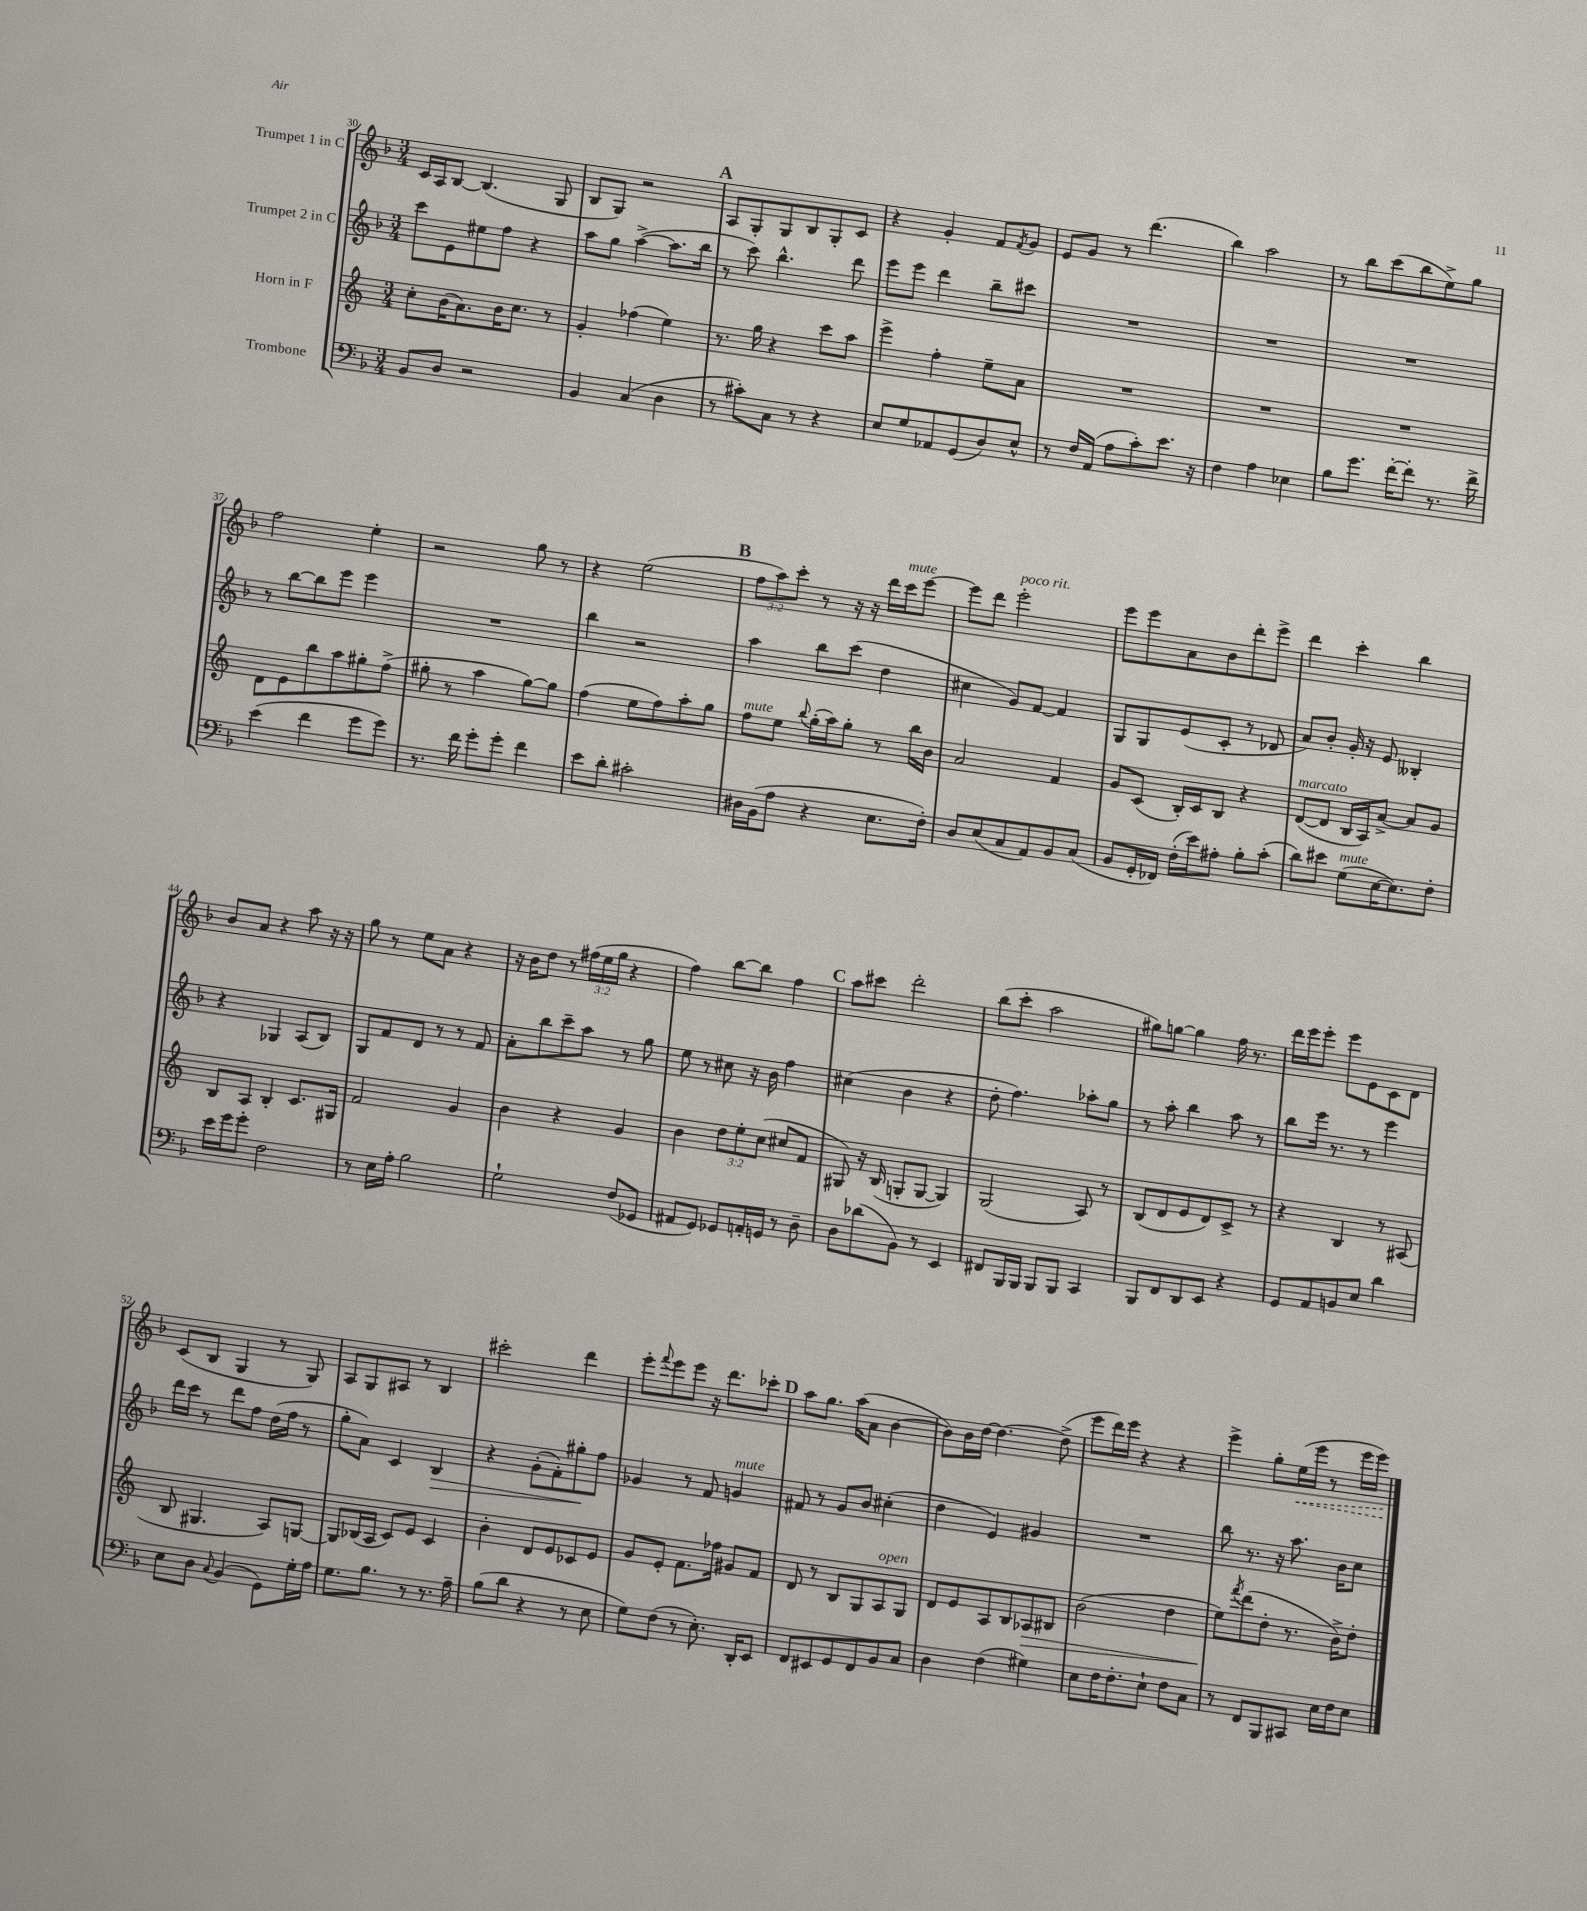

**kern	**kern	**dynam	**kern	**dynam	**kern	**dynam
*part4	*part3	*part3	*part2	*part2	*part1	*part1
*staff4	*staff3	*staff3	*staff2	*staff2	*staff1	*staff1
*I"Trombone	*I"Horn in F	*	*I"Trumpet 2 in C	*	*I"Trumpet 1 in C	*
*clefF4	*clefG2	*	*clefG2	*	*clefG2	*
*k[b-]	*k[]	*	*k[b-]	*	*k[b-]	*
*M3/4	*M3/4	*	*M3/4	*	*M3/4	*
=30	=30	=30	=30	=30	=30	=30
8BB-/L	8cc'\L	.	8ccc\L	.	16c/LL	.
.	.	.	.	.	16A/J	.
8D/J	(16b\K	.	8e\	.	[8B-/J	.
.	8.a\)	.	.	.	.	.
2r	.	.	8ee#X\	.	(4.B-/]	.
.	16b\K	.	8ff\J	.	.	.
.	8.cc\J	.	.	.	.	.
.	.	.	4r	.	.	.
.	8r	.	.	.	8G/	.
=31	=31	=31	=31	=31	=31	=31
4BB-/	4g'/	.	8aa\L	.	8B-/L	.
.	.	.	8gg\J	.	8G/J)	.
(4C/	(4ff-X\	.	([4aa^\	.	2r	.
4D\	4ee\)	.	8.aa\L]	.	.	.
.	.	.	16bb-\Jk	.	.	.
!!LO:REH:place=s1:t=A
=32	=32	=32	=32	=32	=32	=32
8r	8.r	.	8r	.	8A/L	.
8c#X'\L)	.	.	8ccc\)	.	8G'/	.
.	16gg\	.	.	.	.	.
8C\J	4r	.	4.bb-^^\	.	8G/	.
8r	.	.	.	.	8B-/	.
4r	8ccc\L	.	.	.	8G'/	.
.	8aa\J	.	8ddd\	.	8c/J	.
=33	=33	=33	=33	=33	=33	=33
8E/L	4eee^\	.	8eee\L	.	4r	.
8G/	.	.	8eee\J	.	.	.
8AA-X/	4ff'\	.	4ddd\	.	4g'/	.
(8GG/	.	.	.	.	.	.
8D/)	8ee~\L	.	8bb-~\L	.	8f/L	.
.	.	.	.	.	8qf/	.
8E^^/J	8a\J	.	8ccc#X\J	.	8g/J	.
=34	=34	=34	=34	=34	=34	=34
8r	2.r	.	2.r	.	8e/L	.
16F/LL	.	.	.	.	8g/J	.
(16AA/JJ	.	.	.	.	.	.
8A\L	.	.	.	.	8r	.
8c'\)	.	.	.	.	(4.ddd\	.
8.e\J	.	.	.	.	.	.
16r	.	.	.	.	.	.
=35	=35	=35	=35	=35	=35	=35
4F\	2.r	.	2.r	.	4bb-\)	.
4A\	.	.	.	.	2aa\	.
4E-X\	.	.	.	.	.	.
=36	=36	=36	=36	=36	=36	=36
8B-\L	2.r	.	2.r	.	8r	.
8.g\J	.	.	.	.	8bb-\L	.
.	.	.	.	.	(8ccc\	.
[16f'\KL	.	.	.	.	.	.
8f'\J]	.	.	.	.	8bb-\	.
8.r	.	.	.	.	8ee^\)	.
.	.	.	.	.	8gg\J	.
16f^\	.	.	.	.	.	.
!!LO:LB:g=z
=37	=37	=37	=37	=37	=37	=37
(4e\	8d\L	.	8r	.	2ff\	.
.	8e\	.	[8bb-\L	.	.	.
4f\	8bb\	.	8bb-\]	.	.	.
.	8aa\	.	8eee\J	.	.	.
8g\L	8gg#X'\	.	4eee\	.	4ee'\	.
8g\J)	(8ff^\J	.	.	.	.	.
=38	=38	=38	=38	=38	=38	=38
8.r	8gg#X'\	.	2.r	.	2r	.
.	8r	.	.	.	.	.
16f\	.	.	.	.	.	.
8g'\L	4aa\	.	.	.	.	.
8g'\J	.	.	.	.	.	.
4f\	[8gg#\L)	.	.	.	8gg\	.
.	8gg#\J]	.	.	.	8r	.
=39	=39	=39	=39	=39	=39	=39
8e\L	(4ff\	.	4bb-\	.	4r	.
8d'\J	.	.	.	.	.	.
2c#X'\	8ee\L	.	2r	.	(2ee\	.
.	8ff\)	.	.	.	.	.
.	8aa'\	.	.	.	.	.
.	8gg\J	.	.	.	.	.
!!LO:REH:place=s1:t=B
=40	=40	=40	=40	=40	=40	=40
!	!LO:TX:a:i:t=mute	!	!	!	!	!
16D#X\LL	8ff\L	.	4aa\	.	12ff\L	.
(16BB-\J	.	.	.	.	.	.
.	.	.	.	.	12aa\)	.
8A\J	8ee\J	.	.	.	.	.
.	.	.	.	.	12ccc'\J	.
.	8qqbb/	.	.	.	.	.
4r	(16gg'\LL	.	8bb-\L	.	8r	.
.	16aa\J)	.	.	.	.	.
.	8gg'\J	.	(8ccc\J	.	16r	.
.	.	.	.	.	16r	.
8.E\L	8r	.	4dd\	.	16ddd\LL	.
!	!	!	!	!	!LO:TX:a:i:t=mute	!
.	.	.	.	.	16ccc\J	.
.	16bb\LL	.	.	.	[8eee\J	.
16F'\Jk)	16b\JJ	.	.	.	.	.
=41	=41	=41	=41	=41	=41	=41
8D/L	2a/	.	4cc#X\	.	8eee\L]	.
(8E/	.	.	.	.	8ddd\J	.
!	!	!	!	!	!LO:TX:a:i:t=poco rit.	!
8C/	.	.	8g/L)	.	2eee'\	.
8AA/)	.	.	[8f/J	.	.	.
8BB-/	4f/	.	4f/]	.	.	.
(8C/J	.	.	.	.	.	.
=42	=42	=42	=42	=42	=42	=42
8BB-/L	8g/L	.	8G/L	.	8eee\L	.
16GG'/L	(8c/J	.	8G/	.	8eee\	.
16FF-X/JJ)	.	.	.	.	.	.
(16F'\LL	16B'/LL)	.	(8e/	.	8a\	.
16e\J)	16c/J	.	.	.	.	.
8A#X'\J	8B/J	.	8c'/J	.	8b-\	.
8B-'\L	4r	.	8r	.	8ddd'\	.
(8c'\J	.	.	8d-X/	.	8eee^\J	.
=43	=43	=43	=43	=43	=43	=43
!	!LO:TX:a:i:t=marcato	!	!	!	!	!
8d\L)	([8d/L	.	8a/L)	.	4ddd\	.
8e#X\J	8d/J]	.	8b-'/J	.	.	.
!LO:TX:a:i:t=mute	!	!	!	!	!	!
(8G\L	16B/LL	.	16g'/	.	4ccc'\	.
.	16A/J)	.	16r	.	.	.
[16E\K	[8a^/J	.	8e/	.	.	.
8.E\])	.	.	.	.	.	.
.	8a/L]	.	4B--X'/	.	4bb-\	.
8F'\J	8g/J	.	.	.	.	.
!!LO:LB:g=z
=44	=44	=44	=44	=44	=44	=44
16e\LL	8B/L	.	4r	.	8b-/L	.
16g\J	.	.	.	.	.	.
8g'\J	8A/J	.	.	.	8a/J	.
2F\	4B'/	.	4G-X/	.	4r	.
.	8.c/L	.	(8A/L	.	8aa\	.
.	.	.	8B-/J)	.	16r	.
.	16G#X/Jk	.	.	.	16r	.
=45	=45	=45	=45	=45	=45	=45
8r	2f/	.	8G/L	.	8gg\	.
16E\LL	.	.	8f/	.	8r	.
16A'\JJ	.	.	.	.	.	.
2B-\	.	.	8d/J	.	8ee\L	.
.	.	.	8r	.	8a\J	.
.	4g/	.	8r	.	4r	.
.	.	.	8f/	.	.	.
=46	=46	=46	=46	=46	=46	=46
2G`\	4b\	.	8a'\L	.	16r	.
.	.	.	.	.	16b-\KL	.
.	.	.	8bb-\	.	8dd\J	.
.	4r	.	8ccc~\	.	8r	.
.	.	.	8aa\J	.	(24ff#X\LL	.
.	.	.	.	.	24ee\	.
.	.	.	.	.	24gg\JJ	.
(8F/L	4g/	.	8r	.	4r	.
8GG-X/J	.	.	8gg\	.	.	.
=47	=47	=47	=47	=47	=47	=47
8AA#X/L	4b\	.	8ee\	.	4ff\)	.
8GG/J)	.	.	8r	.	.	.
8GG-X/L	12dd\L	.	8cc#X\	.	[8bb-\L	.
.	12ee'\	.	.	.	.	.
16AAn'/L	.	.	16r	.	8bb-\J]	.
.	(12cc\J	.	.	.	.	.
16GGn/JJ	.	.	16b-\	.	.	.
8r	8cc#X/L	.	4ff\	.	4ff\	.
8D~\	8f/J	.	.	.	.	.
!!LO:REH:place=s1:t=C
=48	=48	=48	=48	=48	=48	=48
8D\L	8G#X/)	.	(4cc#X\	.	8aa\L	.
(8d-X\	16r	.	.	.	8ccc#X\J	.
.	(16B/	.	.	.	.	.
8BB-\J)	8Gn'/L	.	4b-\	.	2ddd'\	.
8r	[8G/J	.	.	.	.	.
4EE/	4G/])	.	4r	.	.	.
=49	=49	=49	=49	=49	=49	=49
8FF#X/L	(2G/	.	8dd'\	.	(8bb-\L	.
16BBB-/L	.	.	4.ff\)	.	8ccc'\J	.
16BBB-/JJ	.	.	.	.	.	.
8BBB-/L	.	.	.	.	2aa\	.
8BBB-/J	.	.	.	.	.	.
4CC/	8A/)	.	8aa-X'\L	.	.	.
.	8r	.	8gg\J	.	.	.
=50	=50	=50	=50	=50	=50	=50
8BBB-/L	(8B/L	.	8r	.	8gg#X\L)	.
8FF/	8d/	.	8aa'\	.	[8ggn\J	.
8DD/	8e/	.	4bb-\	.	4gg\]	.
8EE/J	8d/)	.	.	.	.	.
4r	8c^/J	.	8aa\	.	16ff\	.
.	.	.	.	.	8.r	.
.	8r	.	8r	.	.	.
=51	=51	=51	=51	=51	=51	=51
8GG/L	4r	.	8bb-\L	.	16ddd\LL	.
.	.	.	.	.	16eee\J	.
8AA/	.	.	16eee\Jk	.	8eee'\J	.
.	.	.	8.r	.	.	.
8BBn/	4B/	.	.	.	8eee\L	.
8E/J	.	.	8r	.	8e\	.
4d\	8r	.	4eee\	.	8c\	.
.	(8A#X/	.	.	.	8d\J	.
!!LO:LB:g=z
=52	=52	=52	=52	=52	=52	=52
8E\L	8B/	.	16ddd\LL	.	(8c/L	.
.	.	.	16ccc\JJ	.	.	.
8D\J	4.G#X/	.	8r	.	8B-/J	.
8qqC/	.	.	.	.	.	.
(4BB-/	.	.	8ddd\L	.	4G/	.
.	.	.	8ff\J	.	.	.
8GG\L)	8A/L)	.	(16dd\LL	.	8r	.
.	.	.	16ff\JJ	.	.	.
16G'\L	[8Gn/J	.	8r	.	8G/)	.
16A\JJ	.	.	.	.	.	.
=53	=53	=53	=53	=53	=53	=53
8.G\L	8G/L]	.	8gg'\L	.	8A/L	.
.	(16B-X/L	.	8a\J)	.	8G/	.
8.B-\J	16A/JJ	.	.	.	.	.
.	8c/L)	.	4c/	.	8A#X/J	.
8r	8e/J	.	.	.	8r	.
!	!	!	!	!LO:HP:b	!	!
8.r	4c/	.	4B-/	>	4B-/	.
16A~\	.	.	.	.	.	.
=54	=54	=54	=54	=54	=54	=54
(8B-\L	4b'\	.	4r	.	2ccc#X'\	.
8d\J	.	.	.	.	.	.
4r	8d/L	.	(8g'\L	.	.	.
.	8e/	.	8f'\)	.	.	.
8r	8c-X/	.	8gg#X'\	.	4ddd\	.
8E\	8e/J	.	8ff\J	]	.	.
=55	=55	=55	=55	=55	=55	=55
8G\L)	8g/L	.	4g-X/	.	8eee'\L	.
.	.	.	.	.	8qqfff/	.
(8F\J	8e'/J	.	.	.	8eee\	.
8r	8.f\L	.	8r	.	8eee\J	.
8.E'\)	.	.	8f/	.	16r	.
.	16ff-X\Jk	.	.	.	8.ddd\L	.
!	!	!	!LO:TX:a:i:t=mute	!	!	!
.	8g#X/L	.	4gn/	.	.	.
16DD'/KL	.	.	.	.	.	.
8EE/J	8f/J	.	.	.	8ccc-X'\J	.
!!LO:REH:place=s1:t=D
=56	=56	=56	=56	=56	=56	=56
8FF/L	8d/	.	8f#X/	.	8aa\L	.
8EE#X/	8r	.	8r	.	8.gg\J	.
8GG/	8B/L	.	8g/L	.	.	.
.	.	.	.	.	(16aa\KL	.
8FF/	8G/	.	8b-/J	.	8a\J	.
!	!LO:TX:a:i:t=open	!	!	!	!	!
8BB-/	8A/	.	(4cc#X'\	.	[4b-\	.
8C/J	8G/J	.	.	.	.	.
=57	=57	=57	=57	=57	=57	=57
4D\	8d/L	.	4dd\	.	8b-\L])	.
.	8e/	.	.	.	16b-\L	.
.	.	.	.	.	[16dd\JJ	.
(4F\	8A/	.	4e/)	.	4.dd\_	.
.	8B/	.	.	.	.	.
!	!	!LO:HP:b	!	!	!	!
4G#X\)	8A-X/	>	4g#X/	.	.	.
.	8B#X/J	.	.	.	(8dd^\]	.
=58	=58	=58	=58	=58	=58	=58
8E\L	(2b\	.	2.r	.	8eee\L	.
16F\K	.	.	.	.	16ddd\L)	.
8.F'\	.	.	.	.	16eee\JJ	.
.	.	.	.	.	4r	.
8E`\J	.	.	.	.	.	.
8F\L	4dd\	.	.	.	4r	.
8C\J	.	.	.	.	.	.
=59	=59	=59	=59	=59	=59	=59
8r	8ee\L)	.	8bb-\	.	4eee^\	.
.	8qfff/	.	.	.	.	.
8FF/L	(8ddd\	]	8.r	.	.	.
8BBB-/	8dd'\J	.	.	.	8gg'\L	.
.	.	.	16r	.	.	.
!	!	!	!	!	!	!LO:HP:b
8CC#X/J	8.r	.	8.aa\	.	(16ee\L	<
.	.	.	.	.	16eee\JJ	.
16E\LL	.	.	.	.	8r	.
16F\J	16b^\KL)	.	16b-\KL	.	.	.
8E\J	8dd'\J	.	8cc\J	.	16eee\LL	.
.	.	.	.	.	16eee\JJ)	.
.	.	.	.	.	.	[
==	==	==	==	==	==	==
*-	*-	*-	*-	*-	*-	*-
